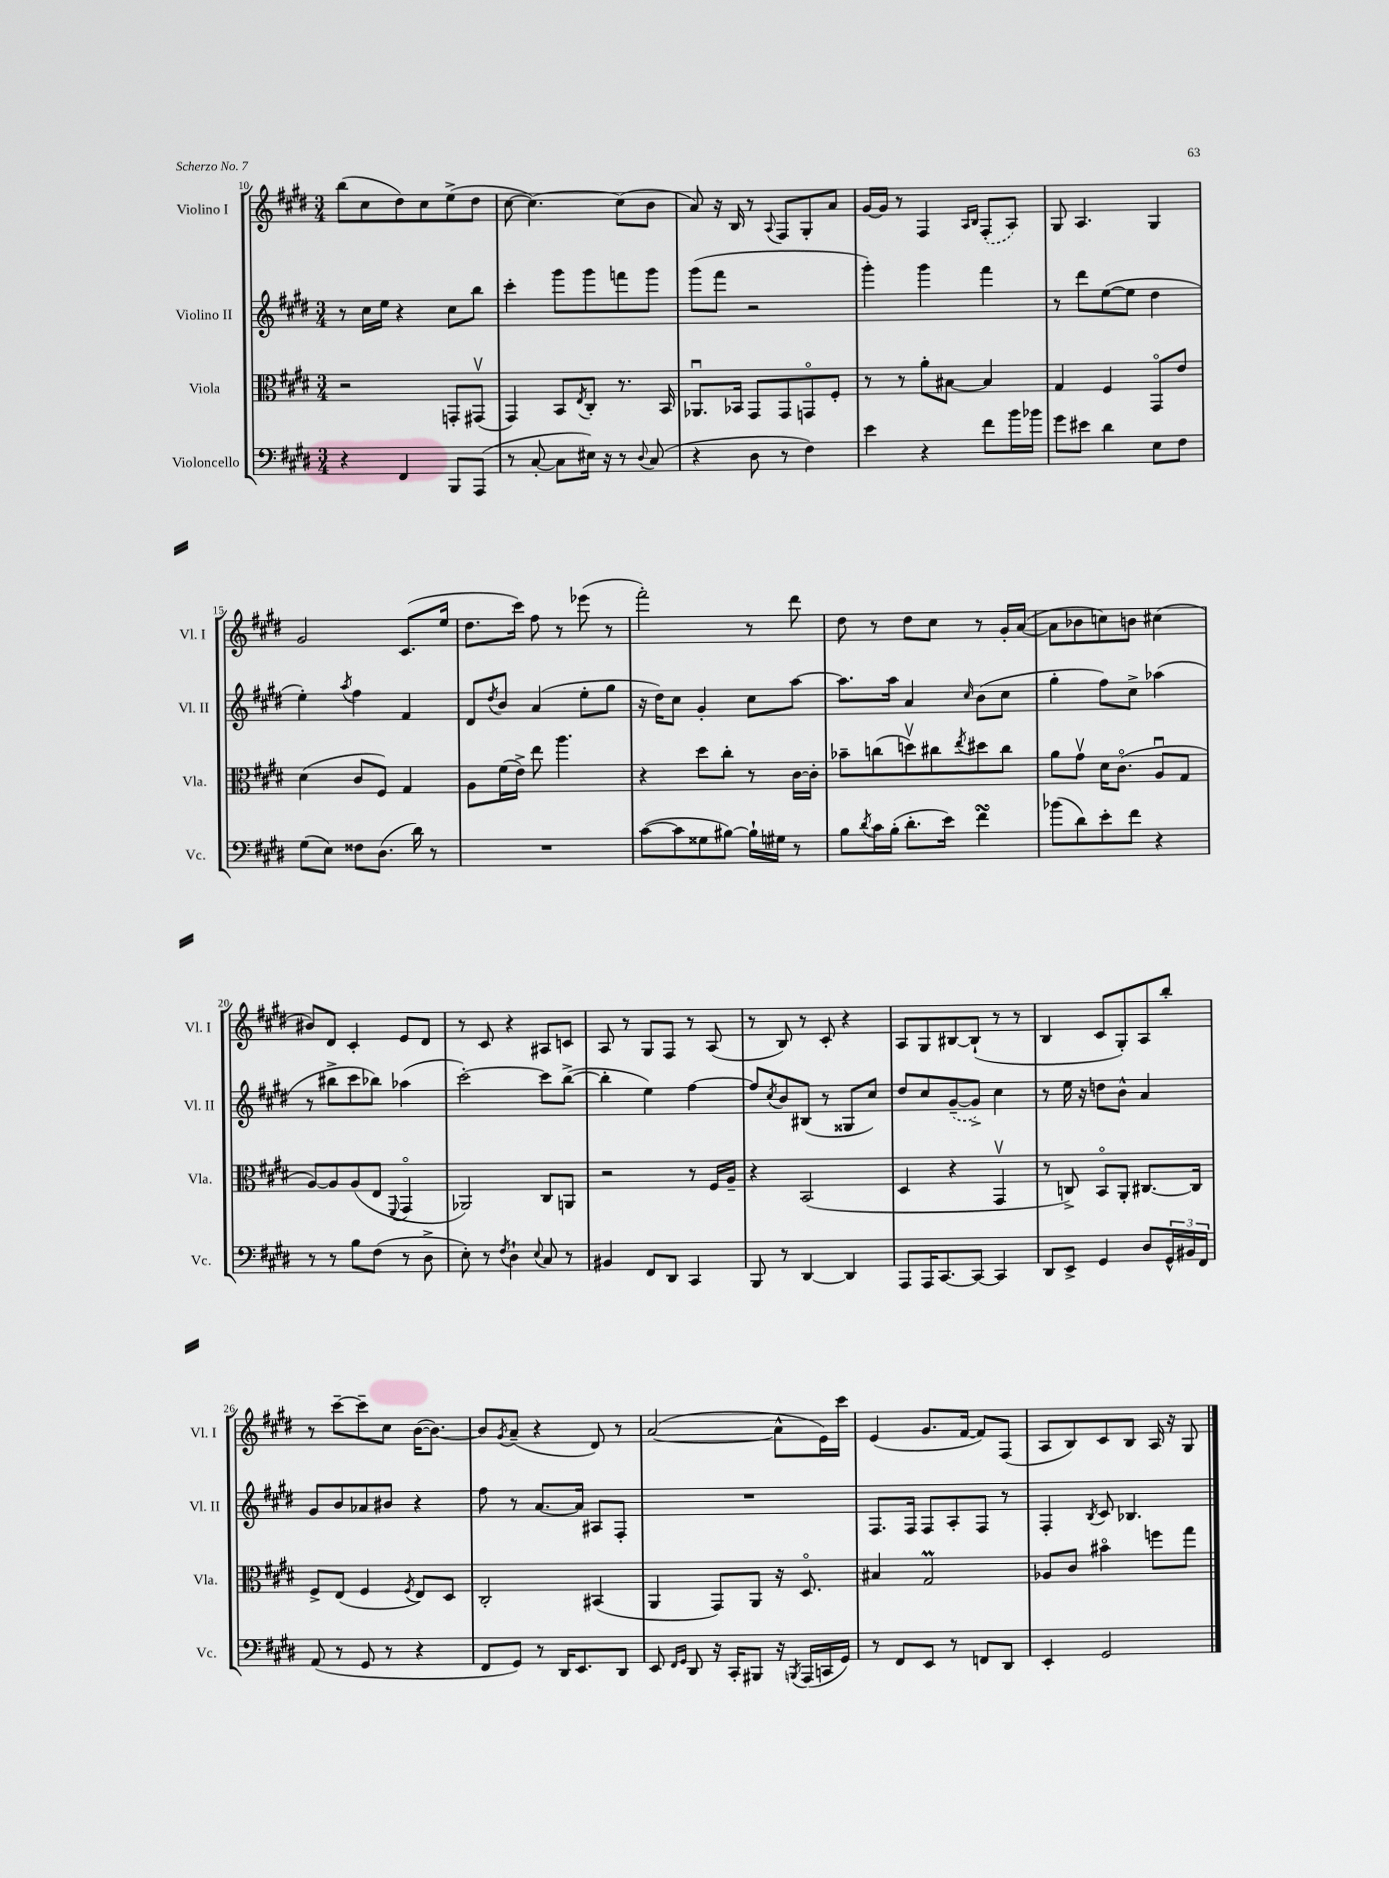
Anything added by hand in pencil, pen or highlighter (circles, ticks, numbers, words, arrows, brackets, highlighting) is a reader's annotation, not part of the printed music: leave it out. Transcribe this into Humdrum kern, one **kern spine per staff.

**kern	**kern	**kern	**kern
*part4	*part3	*part2	*part1
*staff4	*staff3	*staff2	*staff1
*I"Violoncello	*I"Viola	*I"Violino II	*I"Violino I
*I'Vc.	*I'Vla.	*I'Vl. II	*I'Vl. I
*clefF4	*clefC3	*clefG2	*clefG2
*k[f#c#g#d#]	*k[f#c#g#d#]	*k[f#c#g#d#]	*k[f#c#g#d#]
*M3/4	*M3/4	*M3/4	*M3/4
=10	=10	=10	=10
4r	2r	8r	(8bb\L
.	.	16cc#\LL	8cc#\
.	.	16ee\JJ	.
4FF#/	.	4r	8dd#\)
.	.	.	8cc#\
8BBB/L	8GGn'/L	8cc#\L	(8ee^\
(8AAA/J	(8GG#Xv/J	8bb\J	8dd#\J
=11	=11	=11	=11
8r	4GG#/)	4ccc#'\	[8cc#\
[8C#'/	.	.	4.cc#\_)
8C#\L]	8BB/L	8ggg#\L	.
.	8qE/	.	.
16E#X\Jk)	8C#'/J	8ggg#\	.
16r	.	.	.
8r	8.r	8fffn\	(8cc#\L]
8qqD#/	.	.	.
(8C#/	.	8ggg#\J	8b\J
.	16BB/	.	.
=12	=12	=12	=12
4r	8.AA-Xu/L	(8ggg#\L	8a/)
.	.	8fff#\J	16r
.	16BB-X/Jk	.	16B/
8D#\	8GG#/L	2r	8r
.	.	.	8qqA/
8r	8GG#/	.	8F#/L
4F#\)	8GGn/	.	8G#'/
.	8F#'/J	.	8a/J
=13	=13	=13	=13
4e\	8r	4ggg#'\)	[16g#/LL
.	.	.	16g#/JJ]
.	8r	.	8r
4r	8a'\L	4ggg#\	4F#/
.	[8B#X\J	.	.
.	.	.	16qqA/LL
.	.	.	16qqB/JJ
8f#\L	4B#/]	4fff#\	(8F#'/L
16b\L	.	.	8A/J)
16b-X\JJ	.	.	.
=14	=14	=14	=14
8g#\L	4G#/	8r	8G#/
8e#X\J	.	8ddd#\L	4.A/
4d#\	4F#/	([8ee\	.
.	.	8ee\J]	.
8E\L	8GG#/L	4dd#\	4G#/
8F#\J	8e/J	.	.
!!LO:LB:g=z
=15	=15	=15	=15
(8G#\L	(4d#\	4ee'\)	2g#/
8E\J)	.	.	.
.	.	8qaa/	.
8F##X\L	8c#/L	4ff#\	.
(8.D#\J	8F#/J)	.	.
.	4G#/	4f#/	(8.c#/L
16d#\)	.	.	.
8r	.	.	.
.	.	.	16ee/Jk
=16	=16	=16	=16
2.r	8A\L	8d#/L	8.dd#\L
.	.	8qdd#/	.
.	(16f#\L	8b/J	.
.	16e^\JJ)	.	16ccc#\Jk)
.	8ee\	(4a/	8ff#\
.	4.aa\	.	8r
.	.	8ee'\L	(8eee-X\
.	.	8gg#\J	8r
=17	=17	=17	=17
([8c#\L	4r	16r	2fff#'\)
.	.	16dd#\KL)	.
8c#\]	.	8cc#\J	.
8G##X\	8dd#\L	4g#'/	.
[8B#X\J)	8cc#'\J	.	.
16B#`\LL]	8r	8cc#\L	8r
16G#X\JJ	.	.	.
8r	[16c#\LL	[8aa\J	8ddd#\
.	16c#'\JJ]	.	.
=18	=18	=18	=18
8B\L	8b-X~\L	8.aa\L]	8dd#\
8qd#/	.	.	.
16c#\L	(8ccn\	.	8r
(16B'\JJ	.	16aa\Jk	.
8.d#'\L	8ddnv\)	4a/	8dd#\L
.	8cc#X\	.	8cc#\J
16e\Jk)	.	.	.
.	8qee/	16qqcc#/	.
4f#sSSS\	8dd#X\	(8b\L	8r
.	8cc#\J	8cc#\J	16g#'/LL
.	.	.	([16a/JJ
=19	=19	=19	=19
(8b-X\L	8a\L	4gg#'\	8a\L]
8d#\)	8g#v\J	.	8b-X\
8e'\	16d#\KL	8ff#\L)	8ccn\)
.	(8.c#\J	.	.
8f#\J	.	8cc#^\J	8bn\J
4r	8Au/L	(4aa-X\	(4cc#X\
.	8G#/J	.	.
!!LO:LB:g=z
=20	=20	=20	=20
8r	[8A/L)	8r	8b#X/L)
8r	8A/]	8bb#X^\L	8d#/J
8B\L	(8A/	8ccc#\	4c#'/
(8F#\J	8E/J	8bb-X\J)	.
.	8qqFF#/	.	.
8r	4GG#/	(4aa-X\	8e/L
8D#^\	.	.	8d#/J
=21	=21	=21	=21
8E'\)	2AA-X/)	[2ccc#'\)	8r
8r	.	.	8c#/
8qF#/	.	.	.
4D#`\	.	.	4r
8qqE/	.	.	.
8C#/	8C#/L	8ccc#\L]	8A#X/L
8r	8AAn/J	([8bb^\J	8cn/J
=22	=22	=22	=22
4BB#X/	2r	4bb'\]	8A/
.	.	.	8r
8FF#/L	.	4ee\)	8G#/L
8DD#/J	.	.	8F#/J
4CC#/	8r	[4ff#\	8r
.	16F#/LL	.	(8A/
.	16A~/JJ	.	.
=23	=23	=23	=23
8BBB/	4r	8ff#/L]	8r
.	.	8qcc#/	.
8r	.	8b/	8B/)
[4DD#/	(2BB/	(8B#X/J	8r
.	.	8r	8c#'/
4DD#/]	.	8G##X/L	4r
.	.	8cc#/J)	.
=24	=24	=24	=24
8AAA/L	4D#/	8dd#/L	8A/L
16AAA/K	.	8cc#/	8G#/
[8.CC#/	.	.	.
.	4r	([8g#~/	[8B#X/
8CC#/J_	.	8g#^/J])	(8B#`/J]
4CC#/]	4GG#v/	4cc#\	8r
.	.	.	8r
=25	=25	=25	=25
8DD#/L	8r	8r	4B/
8EE^/J	8Cn^/)	16ee\	.
.	.	16r	.
4GG#/	8BB/L	8ddn\L	8c#/L
.	8AA'/J	8b^^\J	8G#'/)
8D#/L	[8.C#X/L	4a/	8A/
24GG#^^/L	.	.	8bb'/J
24BB#X/	.	.	.
.	16C#/Jk]	.	.
24FF#/JJ	.	.	.
!!LO:LB:g=z
=26	=26	=26	=26
(8AA/	8F#^/L	8g#/L	8r
8r	(8E/J	8b/	[8ccc#~\L
8GG#/	4F#/	8a-X/	8ccc#~\]
8r	.	8b#X/J	8cc#\J
.	8qF#/	.	.
4r	8E/L)	4r	([16b\KL
.	.	.	8.b\J_)
.	8D#/J	.	.
=27	=27	=27	=27
8FF#/L	2C#'/	8ff#\	8b/L]
.	.	.	8qg#/
8GG#/J)	.	8r	(8a~/J
8r	.	[8.a/L	4r
16DD#/KL	.	.	.
8.EE/	.	16a/Jk]	.
.	(4BB#X/	8A#X/L	8d#/)
8DD#/J	.	8F#'/J	8r
=28	=28	=28	=28
8EE/	4AA/	2.r	([2a/
16qqFF#/LL	.	.	.
16qqGG#/JJ	.	.	.
8DD#/	.	.	.
16r	8GG#/L)	.	.
16CC#'/KL	.	.	.
8BBB#X/J	8AA/J	.	.
16r	16r	.	8a^^\L]
8qBBBn/	.	.	.
(16AAA/LL	8.D#/	.	.
16CCn/	.	.	16e\L)
16GG#/JJ)	.	.	16ccc#\JJ
=29	=29	=29	=29
8r	4B#X/	8.F#/L	(4e/
8FF#/L	.	.	.
.	.	16F#/Jk	.
8EE/J	2G#m/	8F#/L	8.g#/L
8r	.	8A'/	.
.	.	.	[16f#/Jk
8FFn/L	.	8F#/J	8f#/L])
8DD#/J	.	8r	(8F#/J
=30	=30	=30	=30
4EE'/	8A-X/L	4F#'/	8A/L
.	8c#/J	.	8B/)
.	.	8qB/	.
2GG#/	4b#X\	8c#/	8c#/
.	.	4.B-X/	8B/J
.	8ffn\L	.	16A/
.	.	.	16r
.	8gg#\J	.	8G#/
==	==	==	==
*-	*-	*-	*-
